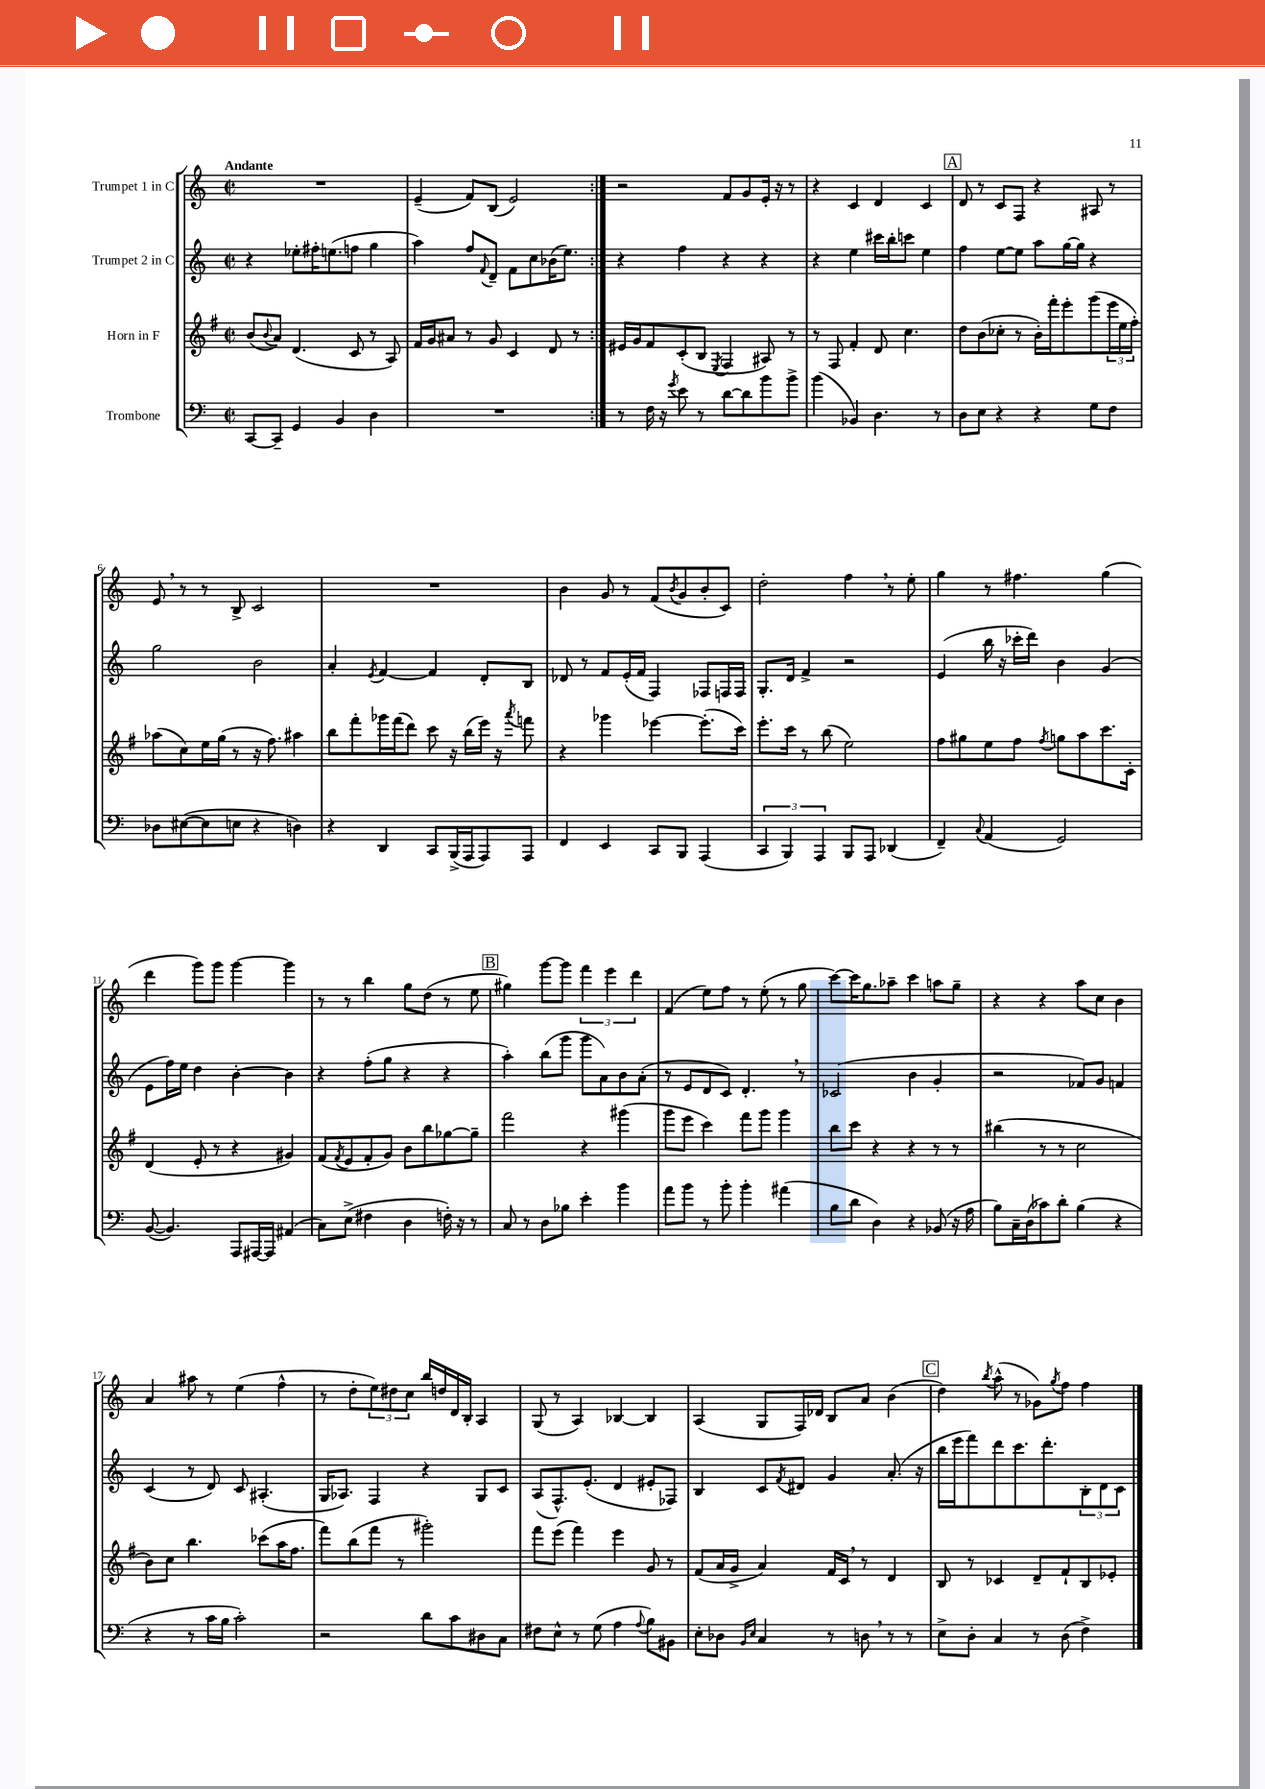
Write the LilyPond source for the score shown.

<<
\new StaffGroup <<
\new Staff = "s0" \with { instrumentName = "Trumpet 1 in C" } {
    \clef treble \key c \major \defaultTimeSignature \time 2/2 \tempo "Andante"
    \repeat volta 2 { R1 |
    e'4--( f'8) b8( e'2) | }
    r2 f'8 g'8 e'16-. r16 r8 |
    r4 c'4 d'4 c'4 |
    \mark \markup { \box "A" } d'8 r8 c'8 f8 r4 ais8 r8 |
    e'8 \breathe r8 r8 b8-> c'2 |
    R1 |
    b'4 g'8 r8 f'8( \acciaccatura { b'8 } g'8 b'8-. c'8) |
    d''2-. f''4 \breathe r8 e''8-. |
    g''4 r8 fis''4. g''4( |
    d'''4 g'''8) g'''8 g'''4~ g'''4 |
    r8 r8 b''4 g''8 d''8( r8 e''8 |
    \mark \markup { \box "B" } gis''4) g'''8~ g'''8 \tuplet 3/2 { f'''4 e'''4 d'''4 } |
    f'4( e''8) f''8 r8 e''8-.( r8 g''8 |
    c'''8~) c'''16 g''8. aes''8-- c'''4 a''8 g''8-- |
    r4 r4 a''8 c''8 b'4 |
    a'4 ais''8 r8 e''4( f''4-^ |
    r8 d''8-. \tuplet 3/2 { e''8) dis''8 c''8 } b''16 d''16 d'16 b16-. a4 |
    g8( r8 a4) bes4~ bes4 |
    a4( g8 f16) des'16 b8 a'8 b'4( |
    \mark \markup { \box "C" } d''4) \acciaccatura { b''8 } a''8-^( r8 ges'8) \acciaccatura { g''8 } f''8 f''4 \bar "|." |
}
\new Staff = "s1" \with { instrumentName = "Trumpet 2 in C" } {
    \clef treble \key c \major \defaultTimeSignature \time 2/2
    \repeat volta 2 { r4 ees''8-. fis''16-. e''8.( f''8 g''4 |
    a''4) f''8 \appoggiatura { f'8 } d'8-- f'8 c''8 bes'16( e''8.) | }
    r4 f''4 r4 r4 |
    r4 e''4 cis'''16 b''16-. c'''8 e''4 |
    \mark \markup { \box "A" } f''4 e''8~ e''8 a''8 g''16~ g''16 r4 |
    g''2 b'2 |
    a'4-. \acciaccatura { e'8 } f'4~ f'4 d'8-. b8 |
    des'8 r8 f'8 e'16-.( f'16 f4) fes8 f16 f16 |
    g8.-. d'16 f'4-> r2 |
    e'4( b''16 r16 ces'''16-. d'''16) b'4 g'4( |
    e'8 f''16) e''16 d''4 b'4~-. b'4 |
    r4 f''8-.( g''8 r4 r4 |
    \mark \markup { \box "B" } a''4-.) b''8( g'''8 g'''8 a'8) b'8 a'8-.( |
    r8 e'8 d'8 c'8) d'4.-. \breathe r8 |
    ces'2( b'4 g'4-. |
    r2 fes'8) g'8 f'4 |
    c'4( r8 d'8) c'8 ais4.-.( |
    g16 aes8.) f4 r4 g8 c'8 |
    a8( f8.-^) e'8.-.( d'4 eis'8-. fes8) |
    b4 c'8 \acciaccatura { f'8 } dis'8 g'4 a'8.-.( r16 |
    \mark \markup { \box "C" } b''16 e'''16 f'''8) d'''8 c'''8. d'''8.-. \tuplet 3/2 { b8-. d'8 c'8 } \bar "|." |
}
\new Staff = "s2" \with { instrumentName = "Horn in F" } {
    \clef treble \key g \major \defaultTimeSignature \time 2/2
    \repeat volta 2 { b'8( \appoggiatura { b'8 } a'8) d'4.( c'8 r8 a8) |
    fis'16 g'16 ais'8 r8 g'8 c'4 d'8 r8 | }
    eis'16 g'16 fis'8 c'8-.( b8 \acciaccatura { e8 } fis4 ais8) r8 |
    r8 fis8 fis'4-. d'8 c''4. |
    \mark \markup { \box "A" } d''8 b'8( ces''8-. r8 b'16-.) fis'''16-. e'''8-. g'''8( \tuplet 3/2 { e'''16 e''16 fis''16-.) } |
    aes''8( c''8) e''16 g''16( r8 r16 fis''8.) ais''4 |
    b''8 fis'''8-. ges'''16 fis'''16( d'''8) c'''8 r16 b''16( e'''16) r16 \acciaccatura { a'''8 } f'''8 |
    r4 ges'''4 ees'''4~ ees'''8.-.( c'''16) |
    e'''8.-. c'''16 r8 b''8( e''2) |
    fis''8 gis''8 e''8 fis''8 \acciaccatura { fis''8 } g''8 a''8 c'''8. c'16-. |
    d'4( e'8-. r8 r4 gis'4) |
    fis'8( \acciaccatura { fis'8 } e'8 fis'8-. g'8) b'8 b''8 ges''8~ ges''8-- |
    \mark \markup { \box "B" } fis'''2 r4 gis'''4( |
    g'''8 e'''8 c'''4) fis'''8 g'''8 g'''4 |
    b''8 c'''8 r4 r4 r8 r8 |
    bis''4( r8 r8 c''2 |
    b'8) c''8 b''4. ces'''8( a''16 fis''8. |
    fis'''8) b''8( fis'''8 r8 gis'''2-.) |
    fis'''8 e'''8( fis'''4) e'''4 g'8 r8 |
    fis'8( a'16 g'16-> a'4) fis'16 c'16 \breathe r8 d'4 |
    \mark \markup { \box "C" } b8 r8 ces'4 d'8-- fis'8-! b8 ees'8-. \bar "|." |
}
\new Staff = "s3" \with { instrumentName = "Trombone" } {
    \clef bass \key c \major \defaultTimeSignature \time 2/2
    \repeat volta 2 { c,8~ c,8-- g,4 b,4 d4 |
    R1 | }
    r8 f16 r16 \acciaccatura { g'8 } e'8 r8 d'8~ d'8 b'8 b'8-> |
    b'4( bes,4) d4. r8 |
    \mark \markup { \box "A" } d8 e8 r4 r4 g8 f8 |
    des8 eis8~( eis8 e8 r4 d4) |
    r4 d,4 c,8 b,,16->( a,,16 a,,8) a,,8 |
    f,4 e,4 c,8 b,,8 a,,4( |
    \tuplet 3/2 { c,4 b,,4) a,,4 } b,,8 a,,8 des,4( |
    f,4--) \appoggiatura { c8 } a,4( g,2) |
    b,8~( b,4.) a,,8 ais,,16~ ais,,16 ais,4( |
    c8) e8->( fis4 d4 f16-.) r16 r8 |
    \mark \markup { \box "B" } c8 r8 d8 bes8 e'4-. b'4 |
    a'8 b'8 r8 b'8-. b'4-. ais'4( |
    b8 d'8 d4) r4 bes,8( r16 a16 |
    b8) c16-- d16( ces'8) d'8-. b4( r4 |
    r4 r8 c'16 b16 c'2-.) |
    r2 d'8 c'8 dis8 c8 |
    fis8 e8-^ r8 g8( a4 \appoggiatura { a8 } b8) bis,8 |
    e8-. des8 \grace { b,16 e16 } c4 r8 d8 \breathe r8 r8 |
    \mark \markup { \box "C" } e8-> d8-. c4 r8 d8( f4->) \bar "|." |
}
>>
>>
